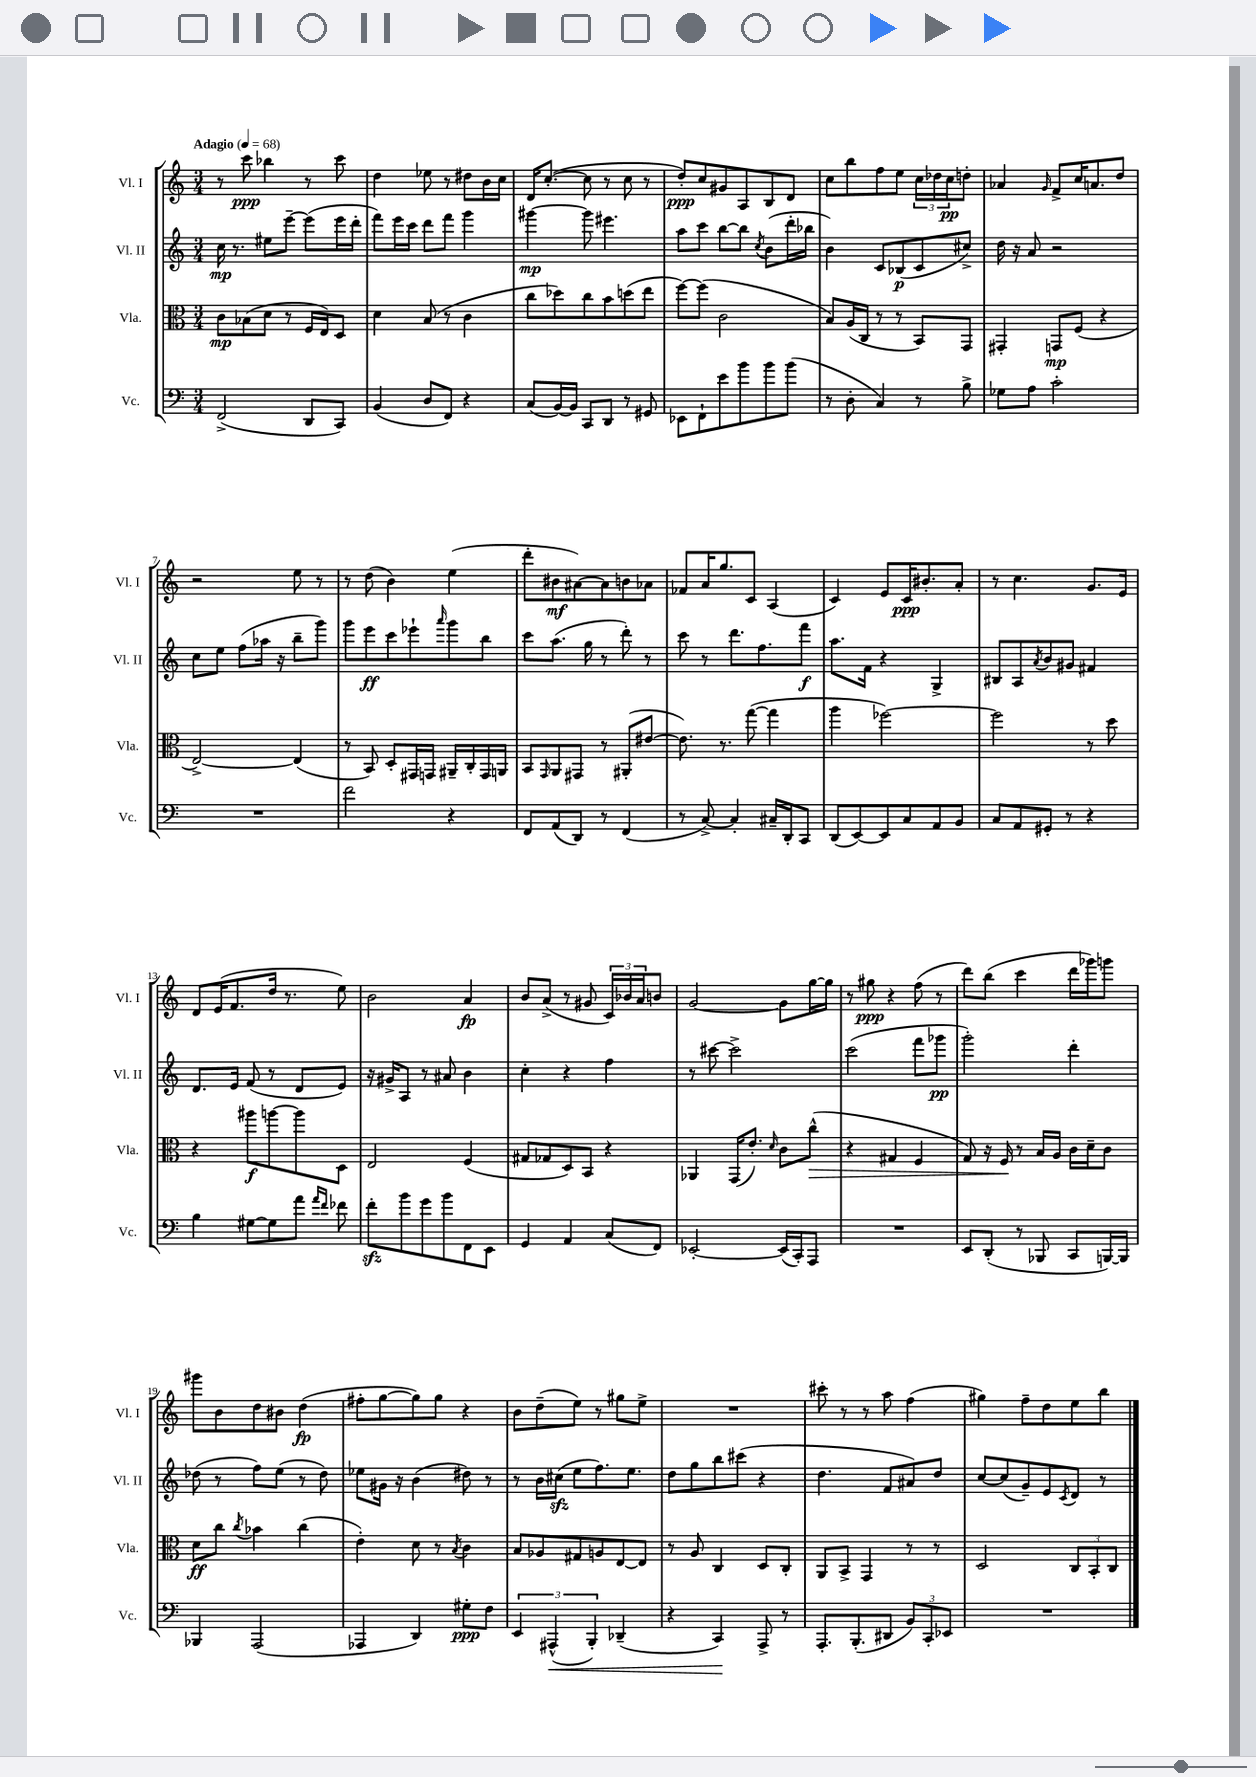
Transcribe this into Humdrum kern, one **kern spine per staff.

**kern	**dynam	**kern	**dynam	**kern	**dynam	**kern	**dynam
*part4	*part4	*part3	*part3	*part2	*part2	*part1	*part1
*staff4	*staff4	*staff3	*staff3	*staff2	*staff2	*staff1	*staff1
*I"Vc.	*	*I"Vla.	*	*I"Vl. II	*	*I"Vl. I	*
*I'Vc.	*	*I'Vla.	*	*I'Vl. II	*	*I'Vl. I	*
*clefF4	*	*clefC3	*	*clefG2	*	*clefG2	*
*k[]	*	*k[]	*	*k[]	*	*k[]	*
*M3/4	*	*M3/4	*	*M3/4	*	*M3/4	*
*MM68	*	*MM68	*	*MM68	*	*MM68	*
=1	=1	=1	=1	=1	=1	=1	=1
!	!	!	!	!	!	!LO:TX:a:B:t=Adagio	!
(2FF^/	.	8c\L	mp	16cc\	mp	8r	.
.	.	.	.	8.r	.	.	.
.	.	(8B-X\	.	.	.	8ccc\	ppp
.	.	8d\J	.	8ee#X\L	.	4bb-X\	.
.	.	8r	.	[8eee~\J	.	.	.
8DD/L	.	16F/LL	.	(8eee\L]	.	8r	.
.	.	16E/J)	.	.	.	.	.
8CC/J)	.	8D/J	.	16eee\L	.	8ccc\	.
.	.	.	.	16ddd'\JJ	.	.	.
=2	=2	=2	=2	=2	=2	=2	=2
(4BB/	.	4d\	.	8fff\L)	.	4dd\	.
.	.	.	.	16eee\L	.	.	.
.	.	.	.	16ccc\JJ	.	.	.
8D/L	.	(8B/	.	8ddd\L	.	8ee-X\	.
8FF/J)	.	8r	.	8fff\J	.	8r	.
4r	.	4c\	.	4ggg\	.	8dd#X\L	.
.	.	.	.	.	.	16b\L	.
.	.	.	.	.	.	16cc\JJ	.
=3	=3	=3	=3	=3	=3	=3	=3
(8C/L	.	8cc\L	.	[4ggg#X\	mp	16d/KL	.
.	.	.	.	.	.	([8.cc'/J	.
[16BB/L)	.	8dd-X\)	.	.	.	.	.
16BB/JJ]	.	.	.	.	.	.	.
8CC/L	.	8cc\	.	8ggg#\]	.	8cc\]	.
8DD/J	.	8b\	.	4.eee#X\	.	8r	.
8r	.	(8ddn\	.	.	.	8cc\	.
8GG#X/	.	8ee\J	.	.	.	8r	.
=4	=4	=4	=4	=4	=4	=4	=4
8EE-X\L	.	[8ff\L)	.	8aa\L	.	8dd'/L)	ppp
8FF`\	.	(8ff\J]	.	8ccc\J	.	8cc/	.
8e\	.	2c\	.	[8bb\L	.	8g#X/	.
8b\	.	.	.	8bb\J]	.	8A/	.
.	.	.	.	8qcc/	.	.	.
8b\	.	.	.	(8b\L	.	8B/	.
(8b\J	.	.	.	16ddd'\L	.	8d/J	.
.	.	.	.	16bb-X\JJ	.	.	.
=5	=5	=5	=5	=5	=5	=5	=5
8r	.	8B/L)	.	4b\)	.	8cc\L	.
8D'\	.	(16A/L	.	.	.	8bb\	.
.	.	16C/JJ	.	.	.	.	.
4C/)	.	8r	.	8c/L	.	8ff\	.
.	.	8r	.	(8B-X/	p	8ee\J	.
8r	.	8BB/L)	.	8c/	.	24cc\LL	.
.	.	.	.	.	.	24dd-X\	.
.	.	.	.	.	.	24cc\J	pp
8B^\	.	8GG/J	.	8cc#X^/J)	.	8ddn'\J	.
=6	=6	=6	=6	=6	=6	=6	=6
8G-X\L	.	4GG#X'/	.	16dd\	.	4a-X/	.
.	.	.	.	16r	.	.	.
8A\J	.	.	.	8a/	.	.	.
.	.	.	.	.	.	16qqg/	.
2c'\	.	8GGn/L	mp	2r	.	8f^/L	.
.	.	(8F/J	.	.	.	16cc/K	.
.	.	.	.	.	.	8.an/	.
.	.	4r	.	.	.	.	.
.	.	.	.	.	.	8dd/J	.
!!LO:LB:g=z
=7	=7	=7	=7	=7	=7	=7	=7
2.r	.	[2E^/)	.	8cc\L	.	2r	.
.	.	.	.	8ee\J	.	.	.
.	.	.	.	(8ff\L	.	.	.
.	.	.	.	16aa-X\Jk	.	.	.
.	.	.	.	16r	.	.	.
.	.	(4E/]	.	8bb~\L	.	8ee\	.
.	.	.	.	8ggg\J)	.	8r	.
=8	=8	=8	=8	=8	=8	=8	=8
2f\	.	8r	.	8ggg\L	.	8r	.
.	.	8BB/)	.	8eee\	ff	(8dd\	.
.	.	8D'/L	.	8ccc\	.	4b\)	.
.	.	16GG#X/L	.	8eee-X`\	.	.	.
.	.	16GGn/JJ	.	.	.	.	.
.	.	.	.	16qqaaa/	.	.	.
4r	.	16AA#X~/LL	.	8ggg\	.	(4ee\	.
.	.	16C'/	.	.	.	.	.
.	.	16GG/	.	8bb\J	.	.	.
.	.	16AAn/JJ	.	.	.	.	.
=9	=9	=9	=9	=9	=9	=9	=9
8FF/L	.	8BB/L	.	8ccc\L	.	8ddd'\L	.
.	.	16qqGG/	.	.	.	.	.
(8AA/	.	8AA/	.	(8.aa\J	.	8b#X\	mf
8DD/J)	.	8GG#X/J	.	.	.	[8a#X\)	.
.	.	.	.	16gg\	.	.	.
8r	.	8r	.	8r	.	8a#\]	.
(4FF/	.	(8AA#X'/L	.	8ddd'\)	.	8bn\	.
.	.	[8e#X/J	.	8r	.	8a-X\J	.
=10	=10	=10	=10	=10	=10	=10	=10
8r	.	8.e#\])	.	8ccc\	.	8f-X/L	.
[8C^/)	.	.	.	8r	.	16a/K	.
.	.	8.r	.	.	.	8.gg/	.
4C'/]	.	.	.	8.ddd\L	.	.	.
.	.	([8gg\	.	.	.	8c/J	.
.	.	.	.	8.ff\	.	.	.
16C#X~/LL	.	4gg\]	.	.	.	(4A/	.
16DD'/J	.	.	.	.	.	.	.
8CC/J	.	.	.	8fff\J	f	.	.
=11	=11	=11	=11	=11	=11	=11	=11
(8DD/L	.	4aa\	.	8.aa\L	.	4c/)	.
[8EE/)	.	.	.	.	.	.	.
.	.	.	.	16f\Jk	.	.	.
8EE/]	.	[2ff-X\)	.	4r	.	8e/L	.
8C/	.	.	.	.	.	16c/K	ppp
.	.	.	.	.	.	8.b#X'/	.
8AA/	.	.	.	4G^/	.	.	.
8BB/J	.	.	.	.	.	8a'/J	.
=12	=12	=12	=12	=12	=12	=12	=12
8C/L	.	2ff-\]	.	8B#X/L	.	8r	.
8AA/	.	.	.	8A/	.	4.cc\	.
.	.	.	.	8qa/	.	.	.
8GG#X'/J	.	.	.	8b/	.	.	.
8r	.	.	.	8g#X/J	.	.	.
4r	.	8r	.	4f#X/	.	8.g/L	.
.	.	8dd\	.	.	.	.	.
.	.	.	.	.	.	16e/Jk	.
!!LO:LB:g=z
=13	=13	=13	=13	=13	=13	=13	=13
4B\	.	4r	.	8.d/L	.	8d/L	.
.	.	.	.	.	.	(16e/K	.
.	.	.	.	16e/Jk	.	8.f/	.
[8G#X\L	.	8aa#X\L	f	(8f/	.	.	.
8G#\]	.	[8aan\	.	8r	.	16dd/Jk	.
.	.	.	.	.	.	8.r	.
8a\J	.	8aa\]	.	8d/L	.	.	.
16qqa/LL	.	.	.	.	.	.	.
16qqf/JJ	.	.	.	.	.	.	.
8f-X\	.	8D\J	.	8e/J)	.	8ee\)	.
=14	=14	=14	=14	=14	=14	=14	=14
8fzz'\L	.	2E/	.	16r	.	2b\	.
.	.	.	.	16g#X^/KL	.	.	.
8b\	.	.	.	8A/J	.	.	.
8g\	.	.	.	8r	.	.	.
8b\	.	.	.	8a#X/	.	.	.
8FF\	.	(4F/	.	4b\	.	4a/	fp
8EE\J	.	.	.	.	.	.	.
=15	=15	=15	=15	=15	=15	=15	=15
4GG/	.	8G#X/L	.	4cc'\	.	8b/L	.
.	.	8G-X/	.	.	.	(8a^/J	.
4AA/	.	8D/)	.	4r	.	8r	.
.	.	8BB/J	.	.	.	8g#X/	.
(8C/L	.	4r	.	4ff\	.	24c/LL)	.
.	.	.	.	.	.	24b-X/	.
.	.	.	.	.	.	24a/J	.
8FF/J)	.	.	.	.	.	8bn/J	.
=16	=16	=16	=16	=16	=16	=16	=16
[2EE-X'/	.	4AA-X/	.	8r	.	[2g/	.
.	.	.	.	[8ccc#X\	.	.	.
.	.	(16GG/KL	.	2ccc#^\]	.	.	.
.	.	8.e'/J)	.	.	.	.	.
.	.	16qqd/	.	.	.	.	.
(16EE-/LL]	.	8c\L	.	.	.	8g\L]	.
16CC'/J)	.	.	.	.	.	.	.
!	!	!	!LO:HP:b	!	!	!	!
8AAA/J	.	(8cc^^\J	>	.	.	[16gg\L	.
.	.	.	.	.	.	16gg\JJ]	.
=17	=17	=17	=17	=17	=17	=17	=17
2.r	.	4r	.	(2ccc\	.	8r	.
.	.	.	.	.	.	8gg#X\	ppp
.	.	4G#X/	.	.	.	4r	.
.	.	4F/	.	8fff\L	.	(8ff\	.
.	.	.	.	8ggg-X\J	pp	8r	.
=18	=18	=18	=18	=18	=18	=18	=18
8EE/L	.	8G/)	.	2ggg'\)	.	8ddd\L)	.
(8DD'/J	.	16r	.	.	.	(8bb\J	.
.	.	16F/	.	.	.	.	.
8r	.	8r	]	.	.	4ccc\	.
8BBB-X/	.	16B/LL	.	.	.	.	.
.	.	16A/JJ	.	.	.	.	.
8CC/L	.	16c\LL	.	4ddd'\	.	16ddd\LL	.
.	.	16d~\J	.	.	.	16ggg-X\J)	.
[16BBBn/L)	.	8c\J	.	.	.	8gggn\J	.
16BBB/JJ]	.	.	.	.	.	.	.
!!LO:LB:g=z
=19	=19	=19	=19	=19	=19	=19	=19
4BBB-X/	.	8d\L	ff	(8dd-X\	.	8ggg#X\L	.
.	.	8cc\J	.	8r	.	8b\	.
.	.	8qcc/	.	.	.	.	.
(2AAA/	.	4b-X\	.	8ff\L)	.	8dd\	.
.	.	.	.	(8ee\J	.	8b#X\J	.
.	.	(4cc\	.	8r	.	(4dd\	fp
.	.	.	.	8dd-\)	.	.	.
=20	=20	=20	=20	=20	=20	=20	=20
4AAA-X/	.	4e'\)	.	8ee-X\L	.	8ff#X'\L	.
.	.	.	.	16g#X\Jk	.	[8gg\	.
.	.	.	.	16r	.	.	.
4DD/)	.	8d\	.	(4b\	.	8gg\])	.
.	.	8r	.	.	.	8gg\J	.
.	.	8qB/	.	.	.	.	.
8G#X'\L	ppp	4c\	.	8dd#X\)	.	4r	.
8F\J	.	.	.	8r	.	.	.
=21	=21	=21	=21	=21	=21	=21	=21
6EE/	.	8B/L	.	8r	.	8b\L	.
.	.	8A-X/	.	16b\LL	.	(8dd~\	.
!	!LO:HP:b	!	!	!	!	!	!
(6AAA#X^^/	<	.	.	.	.	.	.
.	.	.	.	(16cc#Xzz\JJ	.	.	.
.	.	8G#X/	.	8ee\L	.	8ee\J)	.
6BBB'/)	.	.	.	.	.	.	.
.	.	8An/	.	8.ff\)	.	8r	.
(4DD-X~/	.	[8E/	.	.	.	8gg#X\L	.
.	.	.	.	8.ee\J	.	.	.
.	.	8E/J]	.	.	.	8ee^\J	.
=22	=22	=22	=22	=22	=22	=22	=22
4r	.	8r	.	8dd\L	.	2.r	.
.	.	8A/	.	8gg\	.	.	.
4CC/)	.	4C/	.	8bb\	.	.	.
.	.	.	.	(8ccc#X\J	.	.	.
8AAA^/	[	8D/L	.	4r	.	.	.
8r	.	8C'/J	.	.	.	.	.
=23	=23	=23	=23	=23	=23	=23	=23
8.AAA'/L	.	8AA/L	.	4.dd\	.	8ccc#X'\	.
.	.	8BB^/J	.	.	.	8r	.
(8.BBB'/	.	.	.	.	.	.	.
.	.	4GG/	.	.	.	8r	.
8DD#X/J	.	.	.	8f/L	.	8aa\	.
12BB/L)	.	8r	.	8a#X/)	.	(4ff\	.
12CC'/	.	.	.	.	.	.	.
.	.	8r	.	8dd/J	.	.	.
12EE-X/J	.	.	.	.	.	.	.
=24	=24	=24	=24	=24	=24	=24	=24
2.r	.	2D/	.	[8cc/L	.	4gg#X\)	.
.	.	.	.	(8cc/]	.	.	.
.	.	.	.	8g~/)	.	8ff~\L	.
.	.	.	.	8e/	.	8dd\	.
.	.	.	.	8qc/	.	.	.
.	.	12C/L	.	8d/J	.	8ee\	.
.	.	12BB'/	.	.	.	.	.
.	.	.	.	8r	.	8bb\J	.
.	.	12C/J	.	.	.	.	.
==	==	==	==	==	==	==	==
*-	*-	*-	*-	*-	*-	*-	*-
